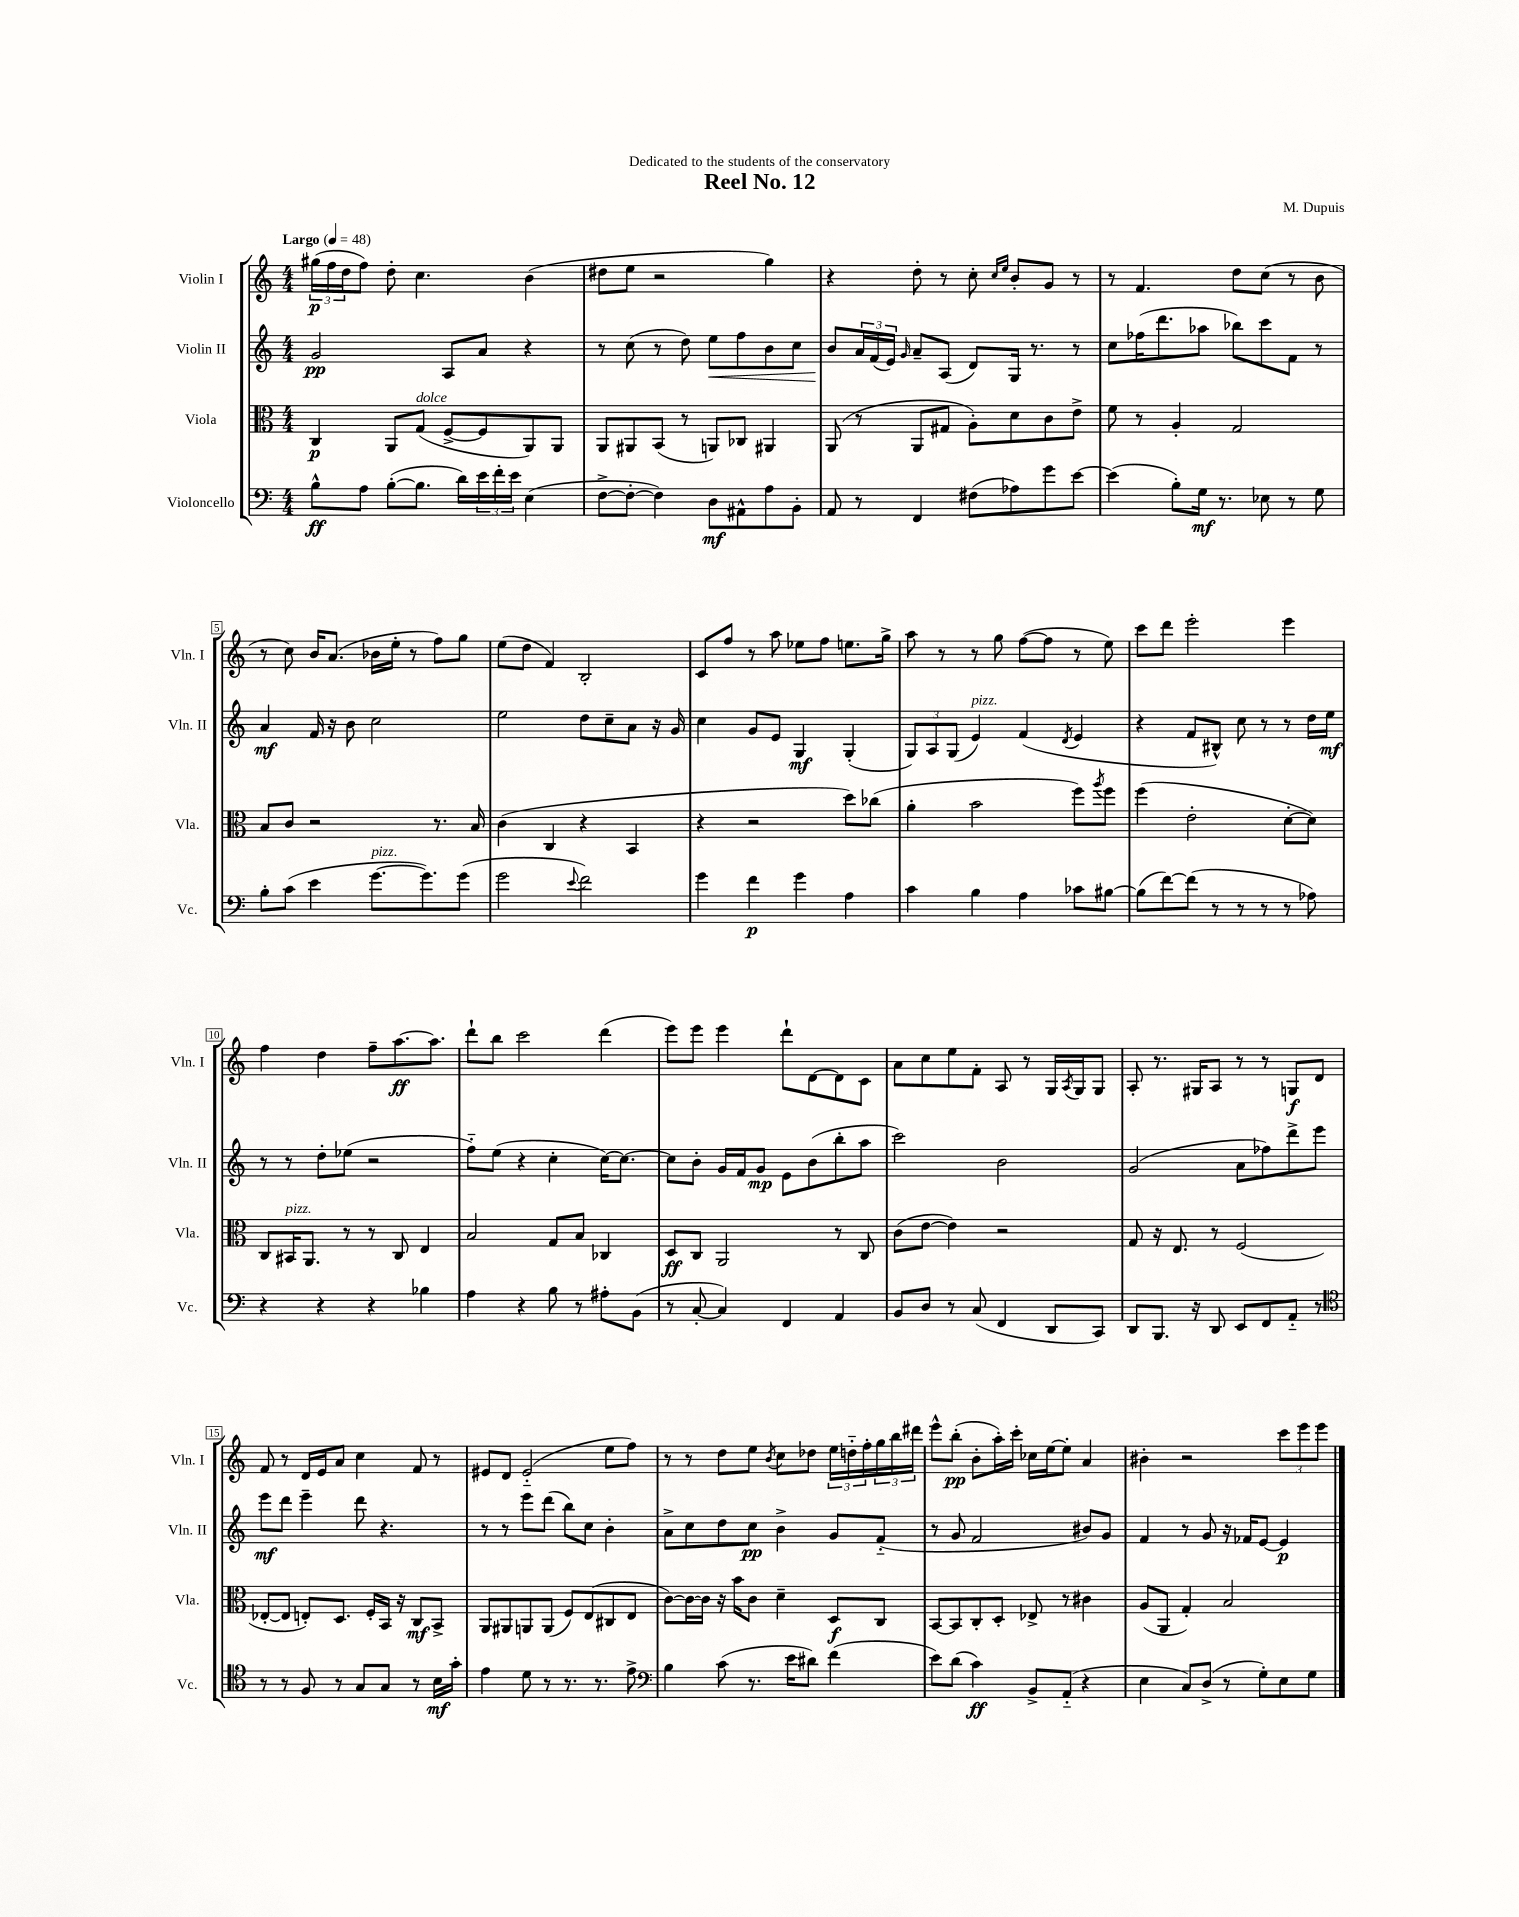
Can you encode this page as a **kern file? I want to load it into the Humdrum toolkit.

**kern	**kern	**kern	**kern
*staff4	*staff3	*staff2	*staff1
*clefF4	*clefC3	*clefG2	*clefG2
*k[]	*k[]	*k[]	*k[]
*M4/4	*M4/4	*M4/4	*M4/4
*MM48	*MM48	*MM48	*MM48
8B^^	4C	2g	(24gg#
.	.	.	24ff
.	.	.	24dd
8A	.	.	8ff)
([8B'	8AA	.	8dd'
8.B]	(8G	.	4.cc
.	[8F^	8A	.
16d)	.	.	.
24e	8F]	8a	.
24f'	.	.	.
24e	.	.	.
(4E	8AA)	4r	(4b
.	8AA	.	.
=	=	=	=
[8F^	8AA	8r	8dd#
8F'_	8AA#	(8cc	8ee
4F])	(8BB	8r	2r
.	8r	8dd)	.
8D	8AA)	8ee	.
8AA#^^	8C-	8ff	.
8A	4AA#	8b	4gg)
8BB'	.	8cc	.
=	=	=	=
8AA	(8AA	8b	4r
8r	8r	24a	.
.	.	(24f	.
.	.	24e)	.
.	.	16qqg	.
4FF	8AA	8a~	8dd'
.	8G#	(8A	8r
(8F#	8A')	8d)	8cc'
.	.	.	16qqcc
.	.	.	16qqee
8A-)	8d	16G	8b'
.	.	8.r	.
8g	8c	.	8g
[8e	8e^	8r	8r
=	=	=	=
(4e]	8f	8cc	8r
.	8r	(16ff-	4.f
.	.	8.ddd	.
8B')	4A'	.	.
16G	.	8aa-	.
8.r	.	.	.
.	2G	8bb-)	8dd
8E-	.	8ccc	(8cc
8r	.	8f	8r
8G	.	8r	8b
=	=	=	=
8B'	8B	4a	8r
(8c	8c	.	8cc)
4e	2r	16f	16b
.	.	16r	(8.a
.	.	8b	.
[8.g	.	2cc	16b-
.	.	.	16ee'
.	.	.	8r
8.g])	.	.	.
.	8.r	.	8ff)
(8g	.	.	8gg
.	16B	.	.
=	=	=	=
2g	(4c	2ee	(8ee
.	.	.	8dd
.	4C	.	4f)
8qqe	.	.	.
2f)	4r	8dd	2B'
.	.	8cc~	.
.	4BB	8a	.
.	.	16r	.
.	.	16g	.
=	=	=	=
4g	4r	4cc	8c
.	.	.	8ff
4f	2r	8g	8r
.	.	8e	8aa
4g	.	4G	8ee-
.	.	.	8ff
4A	8dd)	(4G'	8.ee
.	(8cc-	.	.
.	.	.	16gg^
=	=	=	=
4c	4a'	12G)	8aa
.	.	12A	.
.	.	.	8r
.	.	(12G	.
4B	2b	4e)	8r
.	.	.	8gg
4A	.	(4f	([8ff
.	.	.	8ff]
.	.	8qd	.
8c-	8ff)	4e	8r
.	8qaa	.	.
[8B#	8ff	.	8ee)
=	=	=	=
(8B#]	(4ff	4r	8ccc
[8f)	.	.	8ddd
(8f]	2e'	8f	2eee'
8r	.	8B#^^)	.
8r	.	8cc	.
8r	.	8r	.
8r	[8d'	8r	4eee
8A-)	8d])	16dd	.
.	.	16ee	.
=	=	=	=
4r	8C	8r	4ff
.	16BB#	8r	.
.	8.AA	.	.
4r	.	8dd'	4dd
.	8r	(8ee-	.
4r	8r	2r	8ff~
.	8C	.	[8.aa
4B-	4E	.	.
.	.	.	8.aa]
=	=	=	=
4A	2B	8ff'~)	8ddd`
.	.	(8ee	8bb
4r	.	4r	2ccc
8B	8G	4cc'	.
8r	8B	.	.
8A#'	4C-	[16cc)	(4ddd
.	.	8.cc_	.
(8BB	.	.	.
=	=	=	=
8r	8D	8cc]	8eee)
[8C'	8C	8b'	8eee
4C])	2AA	16g	4eee
.	.	16f	.
.	.	8g	.
4FF	.	8e	8ddd`
.	.	(8b	[8d
4AA	8r	8bb'	8d]
.	8C	8aa	8c
=	=	=	=
8BB	(8c	2ccc)	8a
8D	[8e	.	8cc
8r	4e])	.	8ee
(8C	.	.	8f'
4FF	2r	2b	8A
.	.	.	8r
8DD	.	.	16G
.	.	.	8qA
.	.	.	16G
8CC)	.	.	8G
=	=	=	=
8DD	8G	(2g	8A'
8.BBB	16r	.	8.r
.	8.E	.	.
16r	.	.	16G#
8DD	8r	.	8A
8EE	(2F	8a	8r
8FF	.	8ff-)	8r
8AA'~	.	8ddd^	8G
8r	.	8eee	8d
=	=	=	=
*clefC4	*	*	*
8r	[8E-'	8eee	8f
8r	8E-]	8ddd	8r
8F	8E')	4eee~	16d
.	.	.	16e
8r	8.D	.	8a
8G	.	8ddd	4cc
.	16F'	.	.
8G	16BB	4.r	.
.	16r	.	.
8r	8C	.	8f
16B	8BB^	.	8r
16g'	.	.	.
=	=	=	=
4e	8AA	8r	8e#
.	8AA#	8r	8d
8d	8AA	8eee	(2e#'~
8r	(8AA	(8ddd	.
8.r	8F)	8bb)	.
.	(8E	8cc	.
8.r	.	.	.
.	8C#	4b'	8ee
8e^	8E	.	8ff)
=	=	=	=
*clefF4	*	*	*
4B	[8c)	8a^	8r
.	16c_	8cc	8r
.	16c]	.	.
(8c	16r	8dd	8dd
.	16b	.	.
8.r	8c	8cc	8ee
.	.	.	8qb
.	4d~	4b^	8cc
16e	.	.	.
8d#)	.	.	8dd-
(4f	8D	8g	24ee
.	.	.	24dd'~
.	.	.	24ff'
.	8C	(8f'~	24gg
.	.	.	24bb
.	.	.	24ddd#
=	=	=	=
8e)	[8BB	8r	8eee^^
(8d	8BB]	8g	(8bb'
4c)	8C'	2f	8b'
.	8D'	.	16aa')
.	.	.	16ccc'
8BB^	8E-^	.	16cc-
.	.	.	[16ee
(8AA'~	8r	.	8ee']
4r	4c#	8b#)	4a
.	.	8g	.
=	=	=	=
4E	(8A	4f	4b#'
.	8AA	.	.
8C)	4G')	8r	2r
(8D^	.	8g	.
8r	2B	16r	.
.	.	16f-	.
8G')	.	[8e	.
8E	.	4e]	12ccc
.	.	.	12eee
8G	.	.	.
.	.	.	12eee
==	==	==	==
*-	*-	*-	*-
